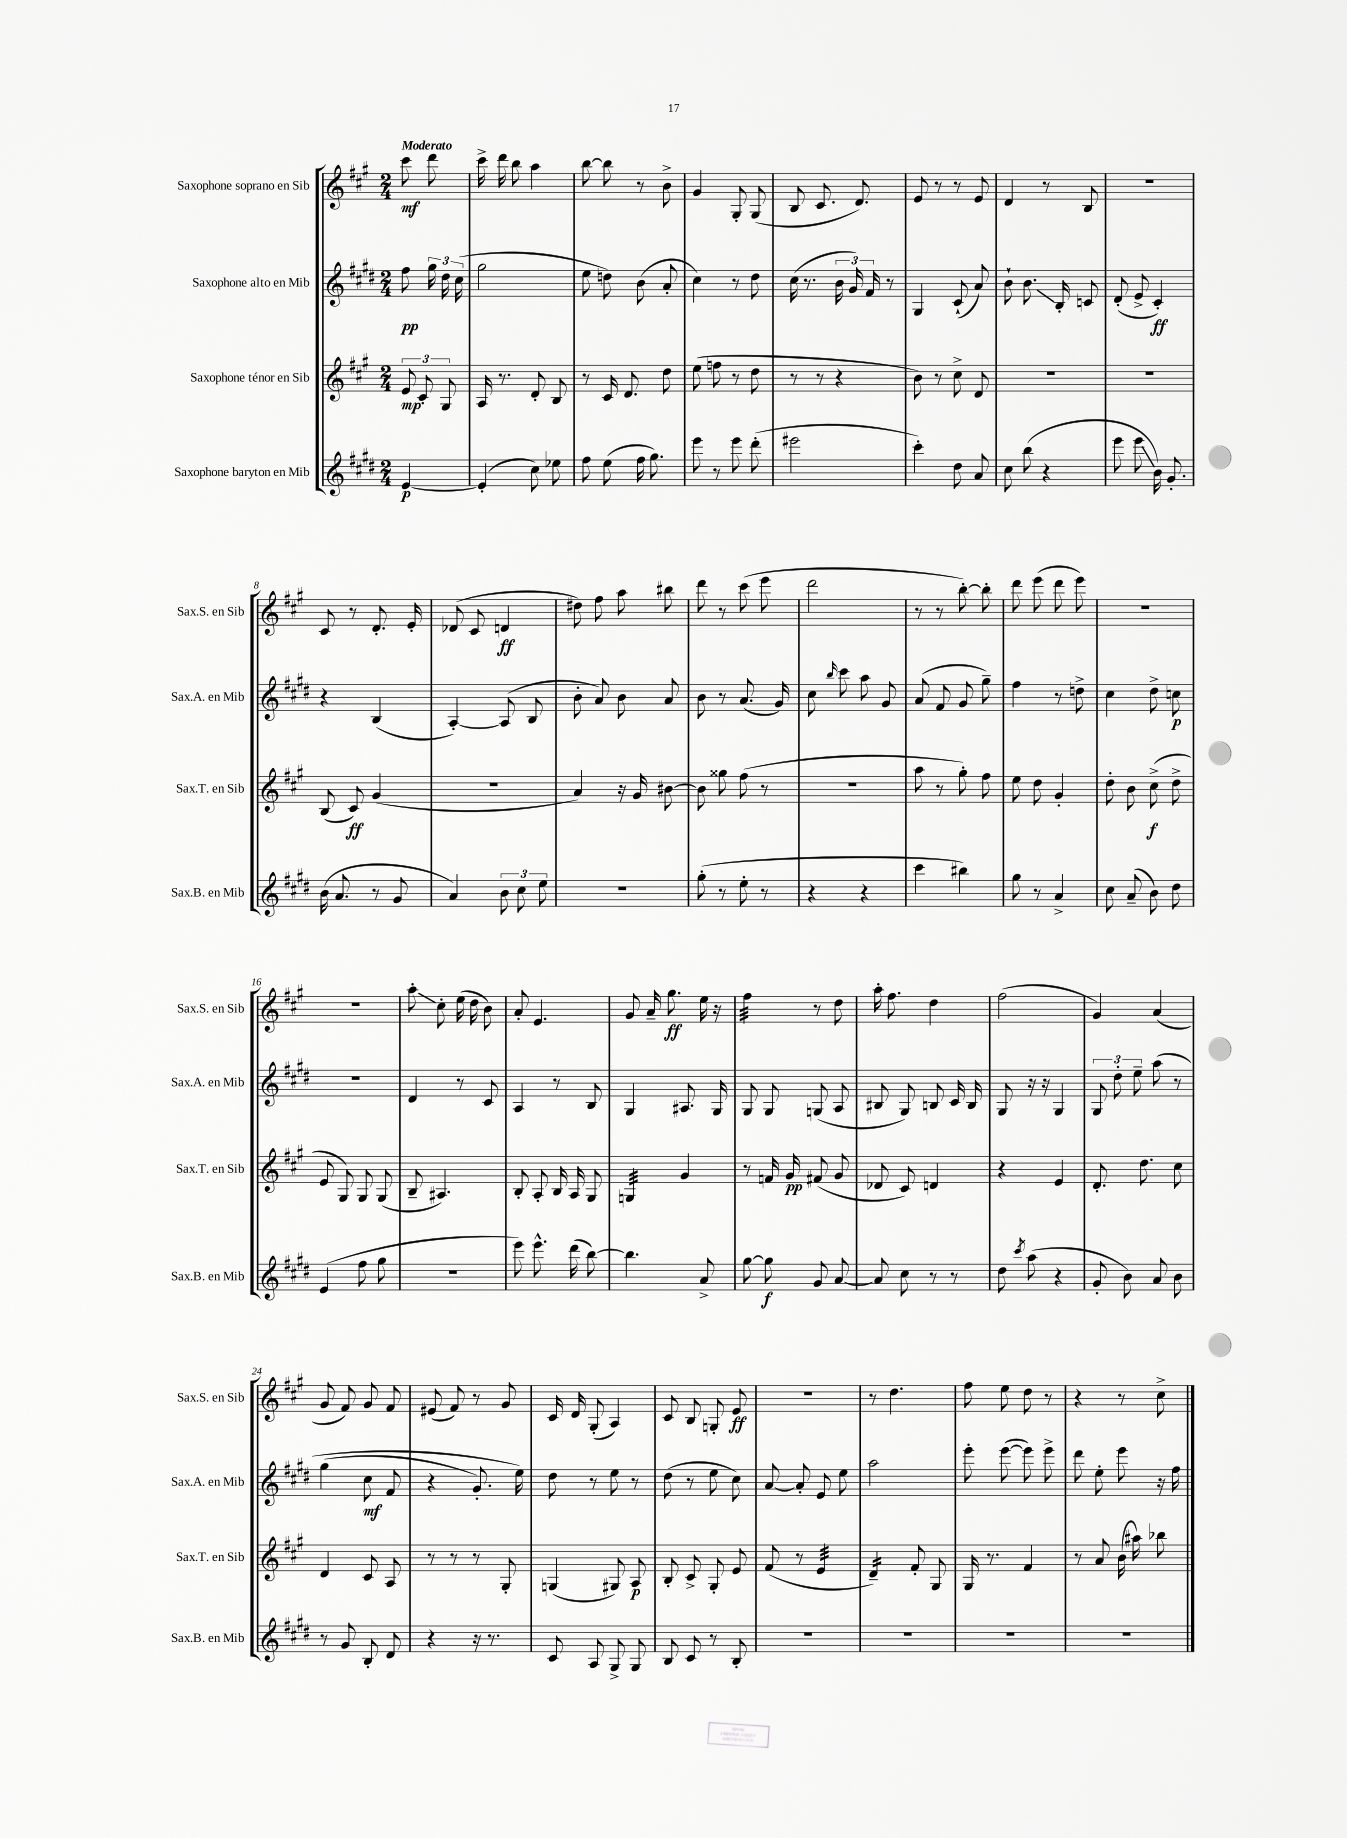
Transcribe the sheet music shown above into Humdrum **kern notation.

**kern	**kern	**kern	**kern
*staff4	*staff3	*staff2	*staff1
*clefG2	*clefG2	*clefG2	*clefG2
*k[f#c#g#d#]	*k[f#c#g#]	*k[f#c#g#d#]	*k[f#c#g#]
*M2/4	*M2/4	*M2/4	*M2/4
[4e	12e	8ff#	8ccc#
.	12c#'	.	.
.	.	24gg#	8ddd
.	12G#	24dd#	.
.	.	(24cc#	.
=	=	=	=
(4e']	16A	2gg#	16ccc#^
.	8.r	.	16ddd
.	.	.	8bb
8cc#)	8d'	.	4aa
8ee-	8B	.	.
=	=	=	=
8ff#	8r	8ee	[8bb
(8ee	16c#	8dd)	8bb]
.	8.d	.	.
16ff#	.	(8b	8r
8.gg#)	.	.	.
.	8dd	8a'	8b^
=	=	=	=
8eee	(8ee	4cc#)	4g#
8r	8ff	.	.
8eee	8r	8r	8G#'
(8ddd#'	8dd	8dd#	(8G#
=	=	=	=
2eee#	8r	(16cc#	8B
.	.	8.r	.
.	8r	.	8.c#
.	4r	24b	.
.	.	24g#)	.
.	.	.	8.d)
.	.	24f#	.
.	.	8r	.
=	=	=	=
4ccc#')	8b)	4G#	8e
.	8r	.	8r
8dd#	8cc#^	(8c#`	8r
8a	8d	8a)	8e
=	=	=	=
8cc#	2r	8b`	4d
(8bb	.	8.b	.
4r	.	.	8r
.	.	16B'	.
.	.	8c	8B
=	=	=	=
8eee	2r	(8d#'	2r
8eee	.	8e^	.
16b)	.	4c#')	.
8.g#'	.	.	.
=	=	=	=
(16b	(8B	4r	8c#
8.a	.	.	.
.	8c#)	.	8r
8r	(4g#	(4B	8.d'
8g#	.	.	.
.	.	.	16e'
=	=	=	=
4a)	2r	[4A')	(8d-
.	.	.	8c#
12b	.	(8A]	4d
12cc#	.	.	.
.	.	8B	.
12ee	.	.	.
=	=	=	=
2r	4a)	8b'	8dd#)
.	.	8a)	8ff#
.	16r	8b	8aa
.	16g#	.	.
.	[8b#	8a	8bb#
=	=	=	=
(8gg#'	8b#]	8b	8ddd
8r	8gg##	8r	8r
8ee'	(8ff#	(8.a	(8ccc#
8r	8r	.	8eee
.	.	16g#)	.
=	=	=	=
4r	2r	8cc#	2ddd
.	.	16qqbb	.
.	.	8ccc#	.
4r	.	8aa	.
.	.	8g#	.
=	=	=	=
4ccc#	8aa	(8a	8r
.	8r	8f#	8r
4bb#)	8gg#')	8g#	[8bb')
.	8ff#	8gg#~)	8bb']
=	=	=	=
8gg#	8ee	4ff#	8ddd
8r	8dd	.	(8eee
4a^	4g#'	8r	8ddd
.	.	8dd^	8eee)
=	=	=	=
8cc#	8dd'	4cc#	2r
(8a~	8b	.	.
8b)	(8cc#^	8dd#^	.
8dd#	8dd^	8cc	.
=	=	=	=
(4e	8e	2r	2r
.	8G#)	.	.
8ff#	8G#	.	.
8gg#	(8G#	.	.
=	=	=	=
2r	8B~	4d#	8aa'
.	4.A#)	.	8cc#'
.	.	8r	(16ee
.	.	.	16dd
.	.	8c#	8b)
=	=	=	=
8eee)	8B'	4A	8a'
8.eee^^	8A'	.	4.e
.	16B	8r	.
(16ddd#	16A	.	.
[8bb)	8G#	8B	.
=	=	=	=
4.bb]	4G	4G#	8g#
.	.	.	16a~
.	.	.	8.gg#
.	4g#	8.A#	.
8a^	.	.	16ee
.	.	16G#	16r
=	=	=	=
[8gg#	8r	8G#	4ff#
8gg#]	16f	8G#	.
.	16g#	.	.
8g#	(8f#	(8G	8r
[8a	8g#	8A	8dd
=	=	=	=
8a]	8d-	8B#	16aa'
.	.	.	8.ff#
8cc#	8c#)	8G#)	.
8r	4d	8B	4dd
8r	.	16c#	.
.	.	16B	.
=	=	=	=
8dd#	4r	8G#	(2ff#
8qccc#	.	.	.
(8aa	.	16r	.
.	.	16r	.
4r	4e	4G#	.
=	=	=	=
8g#'	8.d'	12G#	4g#)
.	.	12dd#'	.
8b)	.	.	.
.	.	12ee~	.
.	8.dd	.	.
8a	.	&(8aa	(4a
8b	8cc#	8r	.
=	=	=	=
8r	4d	(4gg#	8g#
8g#	.	.	8f#)
8B'	8c#	8cc#	8g#
8d#	8A	8f#	8f#
=	=	=	=
4r	8r	4r	(8e#
.	8r	.	8f#)
16r	8r	8.g#')	8r
8.r	.	.	.
.	8G#'	.	8g#
.	.	16ee&)	.
=	=	=	=
8c#	(4G	8dd#	16c#
.	.	.	16d
8A	.	8r	(8G#'
8G#^	8G#)	8ee	4A)
8G#	8A	8r	.
=	=	=	=
8B	8B'	(8dd#	8c#
8c#	8c#^	8r	8B
8r	8G#'	8ee	8G'
8B'	8e	8cc#)	8e
=	=	=	=
2r	(8f#	[8a	2r
.	8r	8a']	.
.	4e	8e	.
.	.	8ee	.
=	=	=	=
2r	4d~)	2aa	8r
.	.	.	4.dd
.	8f#'	.	.
.	8G#	.	.
=	=	=	=
2r	16G#	8eee'	8ff#
.	8.r	.	.
.	.	([8eee	8ee
.	4f#	8eee])	8dd
.	.	8eee^	8r
=	=	=	=
2r	8r	8ddd#	4r
.	8a	8ee'	.
.	(16b	8eee	8r
.	16aa#)	.	.
.	8bb-	16r	8cc#^
.	.	16ff#	.
==	==	==	==
*-	*-	*-	*-
